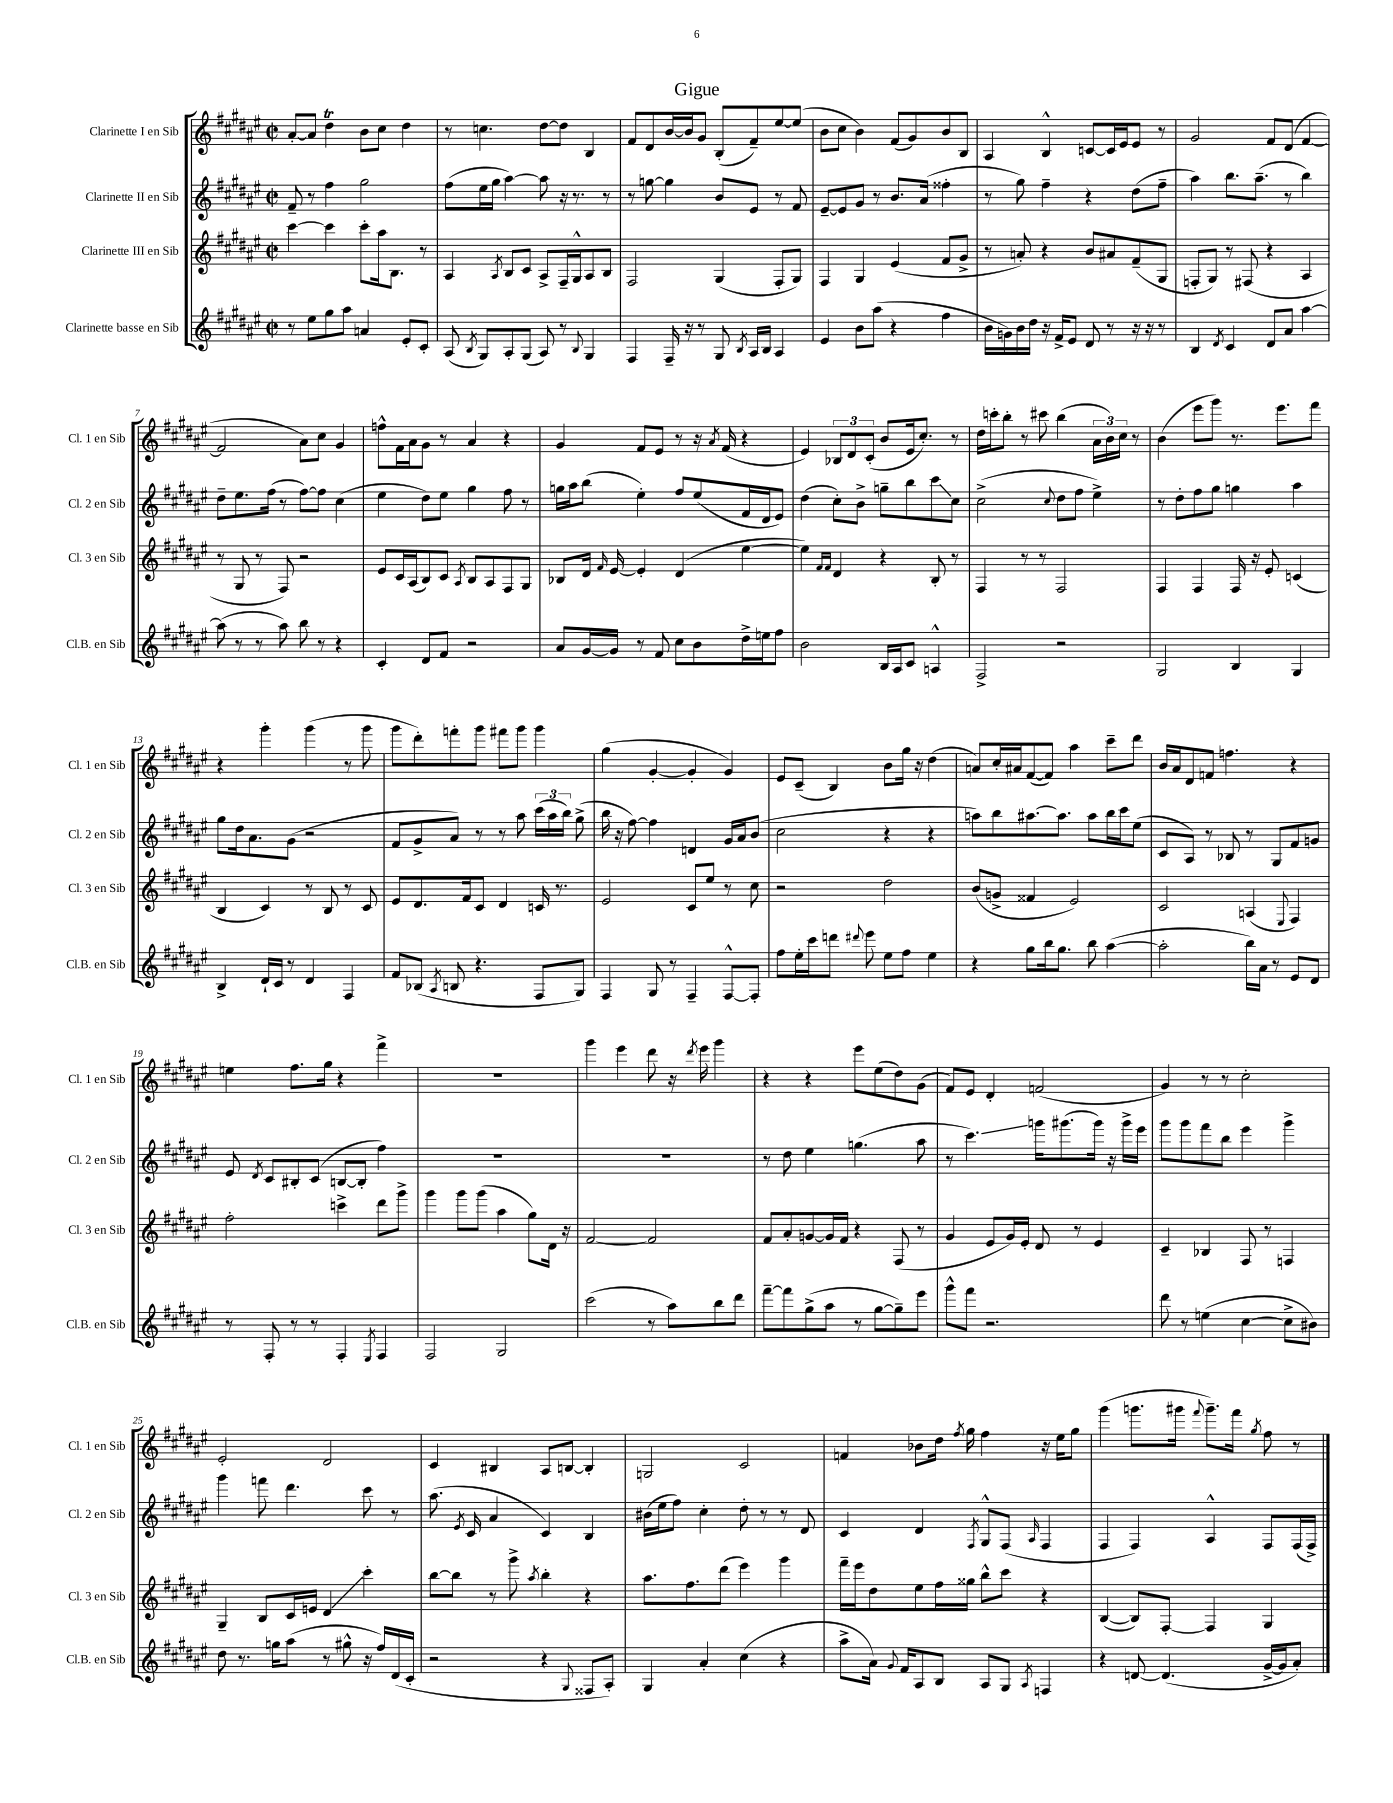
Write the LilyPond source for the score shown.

\header { title = "Gigue" }
<<
\new StaffGroup <<
\new Staff = "s0" \with { instrumentName = "Clarinette I en Sib" shortInstrumentName = "Cl. 1 en Sib" } {
    \clef treble \key fis \major \defaultTimeSignature \time 2/2
    \autoBeamOff ais'8[~-. ais'8] dis''4\trill b'8[ cis''8] dis''4 |
    r8 c''4. dis''8[~ dis''8] b4 |
    fis'8[ dis'8 b'16~ b'16 gis'8] b8[-.( fis'8--) eis''8~ eis''8]( |
    b'8[ cis''8] b'4) fis'8[( gis'8) b'8 b8] |
    ais4 b4-^ c'8[~ c'16 eis'16 eis'8] r8 |
    gis'2 fis'8[ dis'8]( fis'4~ |
    fis'2 ais'8[) cis''8] gis'4 |
    f''8[-^ fis'16 ais'16 gis'8] r8 ais'4 r4 |
    gis'4 fis'8[ eis'8] r8 r16 \acciaccatura { ais'8 } fis'16( r4 |
    eis'4) \tuplet 3/2 { bes8[ dis'8 cis'8]-.( } b'8[ eis'16 cis''8.]-.) r8 |
    dis''16[ c'''16-. b''8]-. r8 cis'''8 b''4( \tuplet 3/2 { ais'16[ b'16) cis''16] } r8 |
    b'4( eis'''8[ gis'''8]) r8. eis'''8.[ fis'''8] |
    r4 gis'''4-. gis'''4( r8 gis'''8 |
    gis'''8[ dis'''8-.) f'''8-. gis'''8] fis'''8[ gis'''8] gis'''4 |
    gis''4( gis'4~-. gis'4-. gis'4) |
    eis'8[ cis'8]--( b4) b'8[ gis''16] r16 dis''4( |
    a'8[) cis''16-. ais'16 fis'8~( fis'8]) ais''4 cis'''8[-- dis'''8] |
    b'16[ ais'16 dis'8 f'8] f''4. r4 |
    e''4 fis''8.[ gis''16] r4 fis'''4-> |
    R1 |
    gis'''4 eis'''4 dis'''8 r16 \acciaccatura { dis'''8 } eis'''16 gis'''4 |
    r4 r4 eis'''8[ eis''8( dis''8) gis'8]( |
    fis'8[) eis'8] dis'4-. f'2( |
    gis'4) r8 r8 cis''2-. |
    eis'2-. dis'2 |
    cis'4 bis4 ais8[ b8]~ b4-. |
    g2 cis'2 |
    f'4 bes'8[ dis''16] \acciaccatura { fis''8 } gis''16 fis''4 r16 eis''16[ gis''8] |
    gis'''4( g'''8.[ gis'''16] \appoggiatura { fis'''8 } gis'''8.[--) fis'''16] \acciaccatura { gis''8 } fis''8 r8 \bar "|." |
}
\new Staff = "s1" \with { instrumentName = "Clarinette II en Sib" shortInstrumentName = "Cl. 2 en Sib" } {
    \clef treble \key fis \major \defaultTimeSignature \time 2/2
    \autoBeamOff fis'8-- r8 fis''4 gis''2 |
    fis''8[( eis''16 gis''16] ais''4~) ais''8 r16 r8. r8 |
    r8 g''8~ g''4 b'8[ eis'8] r8 fis'8 |
    eis'8[~-- eis'8 gis'8] r8 b'8.[ ais'16]( fisis''4-. |
    r8 gis''8) fis''4-- r4 dis''8[( fis''8]-- |
    ais''4) b''8.[ ais''8.]--( r8 b''4) |
    dis''8[-- eis''8. fis''16]( r8 fis''8[~) fis''8] cis''4( |
    eis''4 dis''8[) eis''8] gis''4 fis''8 r8 |
    g''16[ ais''16 b''8]( eis''4-.) fis''8[ eis''8( fis'16 dis'16 eis'8]) |
    dis''4( cis''8[-.) b'8]-> g''8[-- b''8 cis'''8\glissando cis''8] |
    cis''2->( \appoggiatura { cis''8 } dis''8[ fis''8] eis''4->) |
    r8 dis''8[-. fis''8 gis''8] g''4 ais''4 |
    gis''8[ dis''16 ais'8. gis'8]( r2 |
    fis'8[ gis'8-> ais'8]) r8 r8 ais''8 \tuplet 3/2 { cis'''16[( ais''16 b''16]) } gis''8->( |
    b''16 r16 fis''8~) fis''4 d'4 gis'16[ ais'16 b'8]( |
    cis''2 r4 r4 |
    a''8[) b''8 ais''8.~ ais''8.] ais''8[ b''16 cis'''16 eis''8]( |
    cis'8[ ais8]) r8 bes8 r8 gis8[ fis'8 g'8] |
    eis'8 \acciaccatura { dis'8 } cis'8[ bis8-. cis'8]( b8[~ b8]-. fis''4) |
    R1 |
    R1 |
    r8 dis''8 eis''4 g''4.( ais''8 |
    r8 cis'''4.\glissando) g'''16[ gis'''8.( gis'''16]) r16 gis'''16[-> eis'''16] |
    gis'''8[ gis'''8 fis'''8 b''8] eis'''4 gis'''4-> |
    gis'''4 f'''8 dis'''4. cis'''8 r8 |
    ais''8.( \acciaccatura { eis'8 } cis'16 ais'4 cis'4) b4 |
    bis'16[( eis''16 fis''8]) cis''4-. dis''8-. r8 r8 dis'8 |
    cis'4 dis'4 \acciaccatura { fis8 } gis8[-^ fis8]( \grace { ais16 } fis4 |
    fis4 fis4) ais4-^ fis8[ fis16( fis16]->) \bar "|." |
}
\new Staff = "s2" \with { instrumentName = "Clarinette III en Sib" shortInstrumentName = "Cl. 3 en Sib" } {
    \clef treble \key fis \major \defaultTimeSignature \time 2/2
    \autoBeamOff cis'''4~ cis'''4 cis'''8[-. ais''16 b8.] r8 |
    ais4 \acciaccatura { ais8 } b8[ cis'8] ais8[-> fis16-- gis16-^ ais8 b8] |
    fis2 gis4( fis8[-. gis8]) |
    fis4 gis4 eis'4( fis'8[ gis'8]-> |
    r8 a'8-.) r4 b'8[ ais'8 fis'8--( gis8] |
    f8[-. gis8]) r8 fis8( r4 ais4 |
    r8 gis8 r8 fis8) r2 |
    eis'8[ cis'16 ais16( b8) cis'8] \acciaccatura { ais8 } b8[ ais8 fis8 gis8] |
    bes8[ dis'16] \grace { fis'16 } eis'16~ eis'4-. dis'4( eis''4~ |
    eis''4) \grace { fis'16[ fis'16] } dis'4 r4 b8-. r8 |
    fis4 r8 r8 fis2 |
    fis4 fis4 fis16 r16 eis'8-. c'4( |
    b4 cis'4) r8 b8 r8 cis'8 |
    eis'8[ dis'8. fis'16 cis'8] dis'4 c'16 r8. |
    eis'2 cis'8[ eis''8] r8 cis''8 |
    r2 dis''2 |
    b'8[( g'8]-> fisis'4 eis'2) |
    cis'2 a4( \appoggiatura { eis8 } fis4) |
    fis''2-. c'''4-> dis'''8[ gis'''8]-> |
    gis'''4 gis'''8[ gis'''8]( ais''4 gis''8[) dis'16] r16 |
    fis'2~ fis'2 |
    fis'8[ ais'8-. g'8~ g'16 fis'16] r4 fis8( r8 |
    gis'4 eis'8[ gis'16) eis'16]-. dis'8 r8 eis'4 |
    cis'4-- bes4 fis8 r8 f4 |
    gis4-- b8[ cis'16 e'16] dis'4\glissando cis'''4-. |
    b''8[~ b''8] r8 gis'''8-> \acciaccatura { ais''8 } b''4-. r4 |
    ais''8.[ fis''8. dis'''8]( eis'''4) gis'''4 |
    fis'''16[-- eis'''16 dis''8 eis''8 fis''16 gisis''16] b''8[-^ cis'''8] r4 |
    b4~( b8[) fis8]~-. fis4 gis4 \bar "|." |
}
\new Staff = "s3" \with { instrumentName = "Clarinette basse en Sib" shortInstrumentName = "Cl.B. en Sib" } {
    \clef treble \key fis \major \defaultTimeSignature \time 2/2
    \autoBeamOff r8 eis''8[ gis''8 ais''8] a'4 eis'8[-. cis'8]-. |
    ais8( \acciaccatura { b8 } gis8[) ais8-. gis8]( ais8) r8 \appoggiatura { b8 } gis4 |
    fis4 fis16-- r16 r8 gis8 \acciaccatura { b8 } ais16[ b16] ais4 |
    eis'4 b'8[ ais''8]( r4 fis''4 |
    b'16[ g'16) b'16 dis''16] r16 fis'16[-> eis'8] dis'8 r8 r16 r16 r8 |
    b4 \acciaccatura { dis'8 } cis'4 dis'8[ ais'8] ais''4~ |
    ais''8( r8 r8 ais''8) b''8 r8 r4 |
    cis'4-. dis'8[ fis'8] r2 |
    ais'8[ gis'16~ gis'16] r8 fis'8 cis''8[ b'8 dis''16-> e''16 fis''8] |
    b'2 b16[ ais16 cis'8] a4-^ |
    fis2-> r2 |
    gis2 b4 gis4 |
    b4-> dis'16[-! cis'16] r8 dis'4 fis4 |
    fis'8[ bes8]( \acciaccatura { ais8 } b8 r4. fis8[ gis8]) |
    fis4 gis8 r8 fis4-- fis8[~-^ fis8]-. |
    fis''8[ eis''16-. cis'''16 d'''8] \appoggiatura { dis'''8 } eis'''8 eis''8[ fis''8] eis''4 |
    r4 gis''8[ b''16 gis''8.] b''8 ais''4~( |
    ais''2-. b''16[) ais'16] r8 eis'8[ dis'8] |
    r8 fis8-. r8 r8 fis4-. \acciaccatura { eis8 } fis4 |
    fis2 gis2 |
    cis'''2( r8 ais''8[) b''8 dis'''8] |
    fis'''8[~-- fis'''8 gis''8->( ais''8] r8 gis''8[~ gis''8--) eis'''8] |
    gis'''8[-^ fis'''8] r2. |
    dis'''8 r8 e''4( cis''4~ cis''8[-> bis'8]) |
    dis''8 r8. g''16[ ais''8]( r8 gis''8-^ r16 fis''16[) dis'16( cis'16]-. |
    r2 r4 \appoggiatura { gis8 } fisis8[ ais8]-.) |
    gis4 ais'4-. cis''4( r4 |
    ais''8[-> ais'16]) \appoggiatura { gis'8 } fis'16[ ais8 b8] ais8[ gis8] \acciaccatura { ais8 } f4 |
    r4 d'8~ d'4.( gis'16[~-> gis'16 ais'8]-.) \bar "|." |
}
>>
>>
